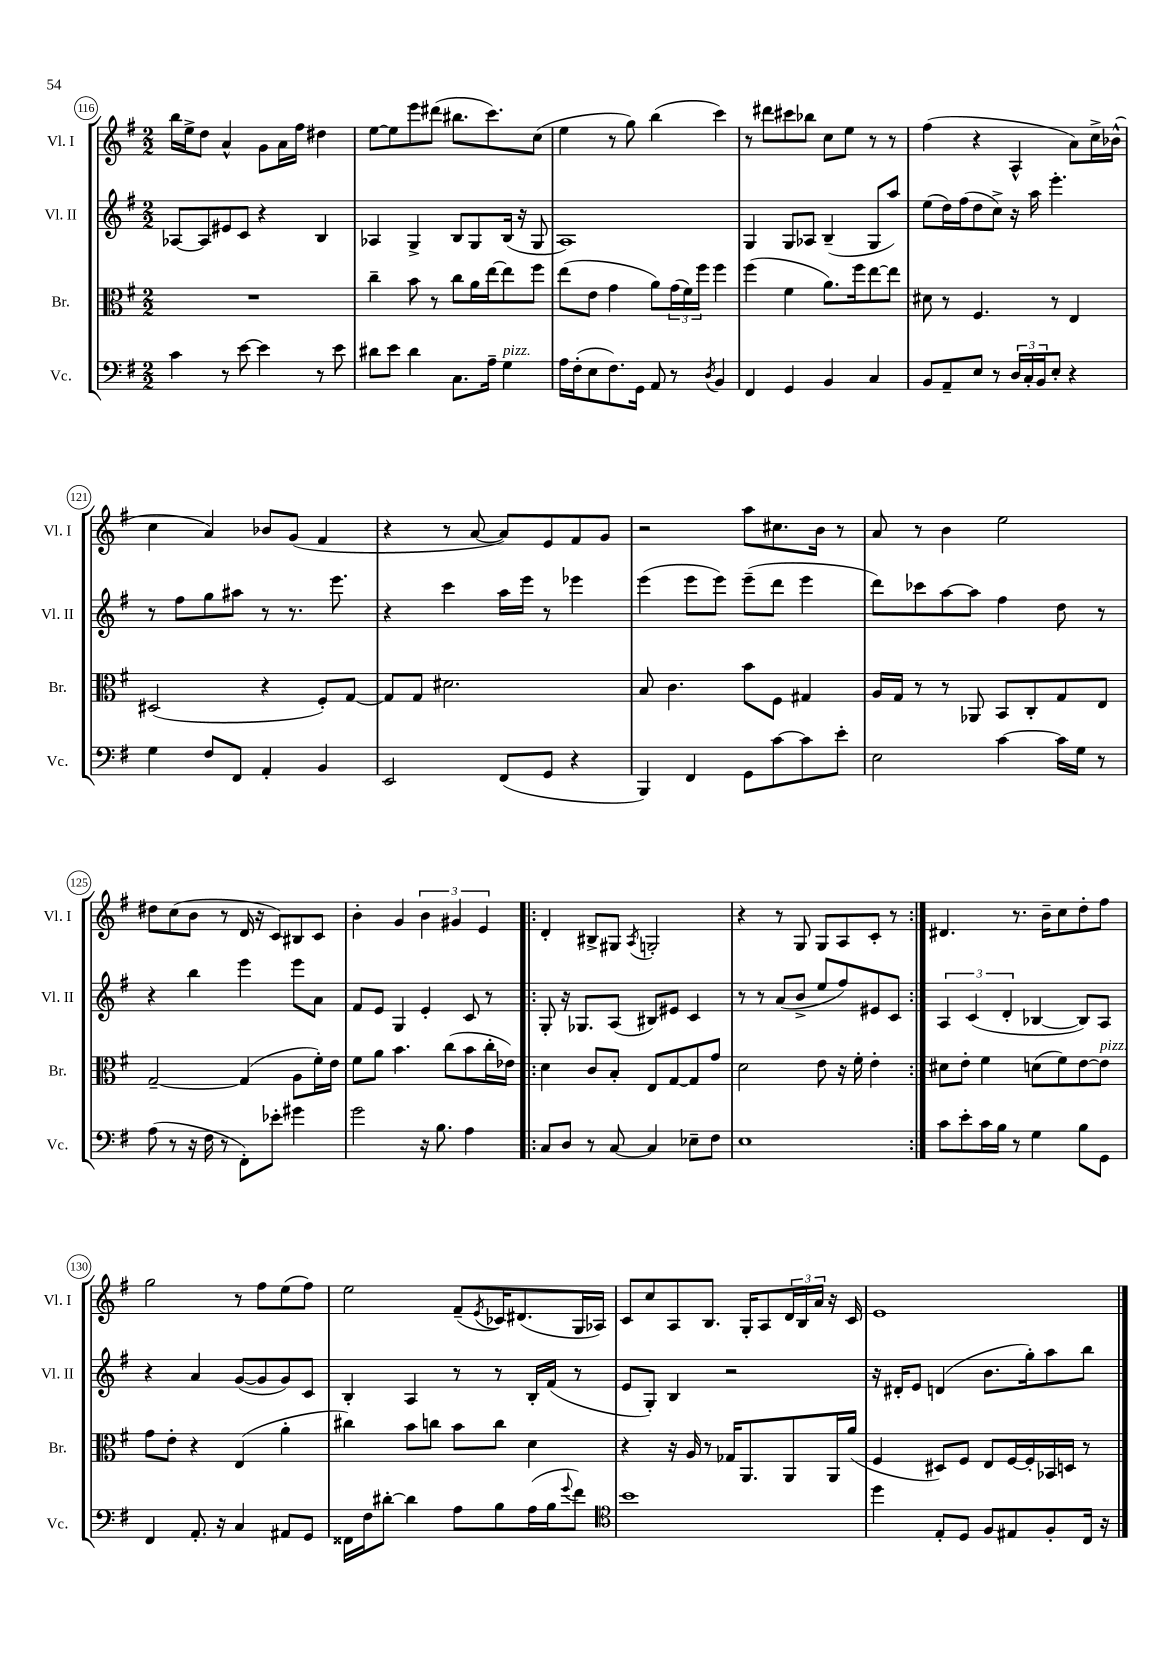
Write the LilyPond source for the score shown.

<<
\new StaffGroup <<
\new Staff = "s0" \with { instrumentName = "Vl. I" shortInstrumentName = "Vl. I" } {
    \clef treble \key g \major \numericTimeSignature \time 2/2
    b''16 e''16-> d''8 a'4-^ g'8 a'16 fis''16 dis''4 |
    e''8~ e''8 e'''8 dis'''8( bis''8. c'''8.) c''8( |
    e''4 r8 g''8) b''4( c'''4) |
    r8 dis'''8 cis'''8 bes''8 c''8 e''8 r8 r8 |
    fis''4( r4 a4-^ a'8) c''16-> bes'16-^( |
    c''4 a'4) bes'8 g'8( fis'4 |
    r4 r8 a'8~ a'8) e'8 fis'8 g'8 |
    r2 a''8 cis''8. b'16 r8 |
    a'8 r8 b'4 e''2 |
    dis''8 c''8( b'8 r8 d'16 r16 c'8) bis8 c'8 |
    b'4-. g'4 \tuplet 3/2 { b'4 gis'4 e'4 } |
    \repeat volta 2 { d'4-. bis8-> gis8 \acciaccatura { a8 } g2-. |
    r4 r8 g8 g8 a8 c'8-. r8 | }
    dis'4. r8. b'16-- c''8 d''8-. fis''8 |
    g''2 r8 fis''8 e''8( fis''8) |
    e''2 fis'8--( \acciaccatura { e'8 } ces'16) dis'8.( g16 aes16) |
    c'8 c''8 a8 b8. g16-. a8 \tuplet 3/2 { d'16 b16 a'16 } r16 c'16 |
    e'1 \bar "|." |
}
\new Staff = "s1" \with { instrumentName = "Vl. II" shortInstrumentName = "Vl. II" } {
    \clef treble \key g \major \numericTimeSignature \time 2/2
    aes8~ aes8 eis'8 c'8 r4 b4 |
    aes4 g4-> b8 g8 b16( r16 g8 |
    a1) |
    g4 g8 aes8 b4--( g8 a''8) |
    e''8( d''16) fis''16( d''8 c''8->) r16 a''16 e'''4.-. |
    r8 fis''8 g''8 ais''8 r8 r8. e'''8. |
    r4 c'''4 a''16 e'''16 r8 ees'''4 |
    e'''4( e'''8 e'''8) e'''8--( d'''8 e'''4 |
    d'''8) ces'''8 a''8~ a''8 fis''4 d''8 r8 |
    r4 b''4 e'''4 e'''8 a'8 |
    fis'8 e'8 g4 e'4-. c'8 r8 |
    \repeat volta 2 { g8-. r16 ges8. a8( bis8) eis'8 c'4 |
    r8 r8 a'8( b'8-> e''8 fis''8) eis'8 c'8 | }
    \tuplet 3/2 { a4 c'4( d'4-. } bes4~ bes8) a8 |
    r4 a'4 g'8~( g'8 g'8) c'8 |
    b4-. a4 r8 r8 b16-. fis'16( r8 |
    e'8 g8-.) b4 r2 |
    r16 dis'16-. e'8 d'4( b'8. g''16-.) a''8 b''8 \bar "|." |
}
\new Staff = "s2" \with { instrumentName = "Br." shortInstrumentName = "Br." } {
    \clef alto \key g \major \numericTimeSignature \time 2/2
    R1 |
    c''4-- b'8 r8 c''8 a'16 e''16~ e''8 fis''8 |
    e''8( e'8 g'4 a'8) \tuplet 3/2 { g'16( fis'16) fis''16 } fis''4 |
    fis''4( fis'4 a'8.) fis''16 e''8~ e''8 |
    dis'8 r8 fis4. r8 e4 |
    dis2( r4 fis8-.) g8~ |
    g8 g8 dis'2. |
    b8 c'4. b'8 fis8 gis4 |
    a16 g16 r8 r8 aes,8 b,8 c8-. g8 e8 |
    g2~-- g4( a8 fis'16-.) e'16 |
    fis'8 a'8 b'4. c''8( b'8 c''16-. ees'16) |
    \repeat volta 2 { d'4 c'8 b8-. e8 g8~ g8 g'8 |
    d'2 e'8 r16 fis'16-. e'4-. | }
    dis'8 e'8-. fis'4 d'8( fis'8) e'8~ e'8^\markup { \italic "pizz." } |
    g'8 e'8-. r4 e4( a'4-. |
    cis''4) b'8 c''8 b'8 c''8 d'4 |
    r4 r16 a16 r8 ges16 a,8. a,8 a,16 a'16( |
    fis4 dis8) fis8 e8 fis16~ fis16-. bes,16 d16 r8 \bar "|." |
}
\new Staff = "s3" \with { instrumentName = "Vc." shortInstrumentName = "Vc." } {
    \clef bass \key g \major \numericTimeSignature \time 2/2
    c'4 r8 e'8~ e'4 r8 e'8 |
    dis'8 e'8 dis'4 c8. a16-- g4^\markup { \italic "pizz." } |
    a16 fis16-.( e8 fis8.) g,16 a,8 r8 \acciaccatura { d8 } b,4 |
    fis,4 g,4 b,4 c4 |
    b,8 a,8-- e8 r8 \tuplet 3/2 { d16 c16-. b,16 } e8-. r4 |
    g4 fis8 fis,8 a,4-. b,4 |
    e,2 fis,8( g,8 r4 |
    b,,4) fis,4 g,8 c'8~ c'8 e'8-. |
    e2 c'4~ c'16 g16 r8 |
    a8( r8 r16 fis16 r8 fis,8-.) ees'8-. gis'4 |
    g'2 r16 b8. a4 |
    \repeat volta 2 { c8 d8 r8 c8~ c4 ees8-- fis8 |
    e1 | }
    c'8 e'8-. c'16 b16 r8 g4 b8 g,8 |
    fis,4 a,8.-. r16 c4 ais,8 g,8 |
    fisis,16 fis16 dis'8~-. dis'4 a8 b8 a16( b16 \appoggiatura { g'8 } fis'8) |
    \clef tenor b'1 |
    d''4 e8-. d8 fis8 eis8 fis8-. c16 r16 \bar "|." |
}
>>
>>
\layout { \context { \Score currentBarNumber = #116 \override BarNumber.stencil = #(make-stencil-circler 0.1 0.3 ly:text-interface::print) } }
